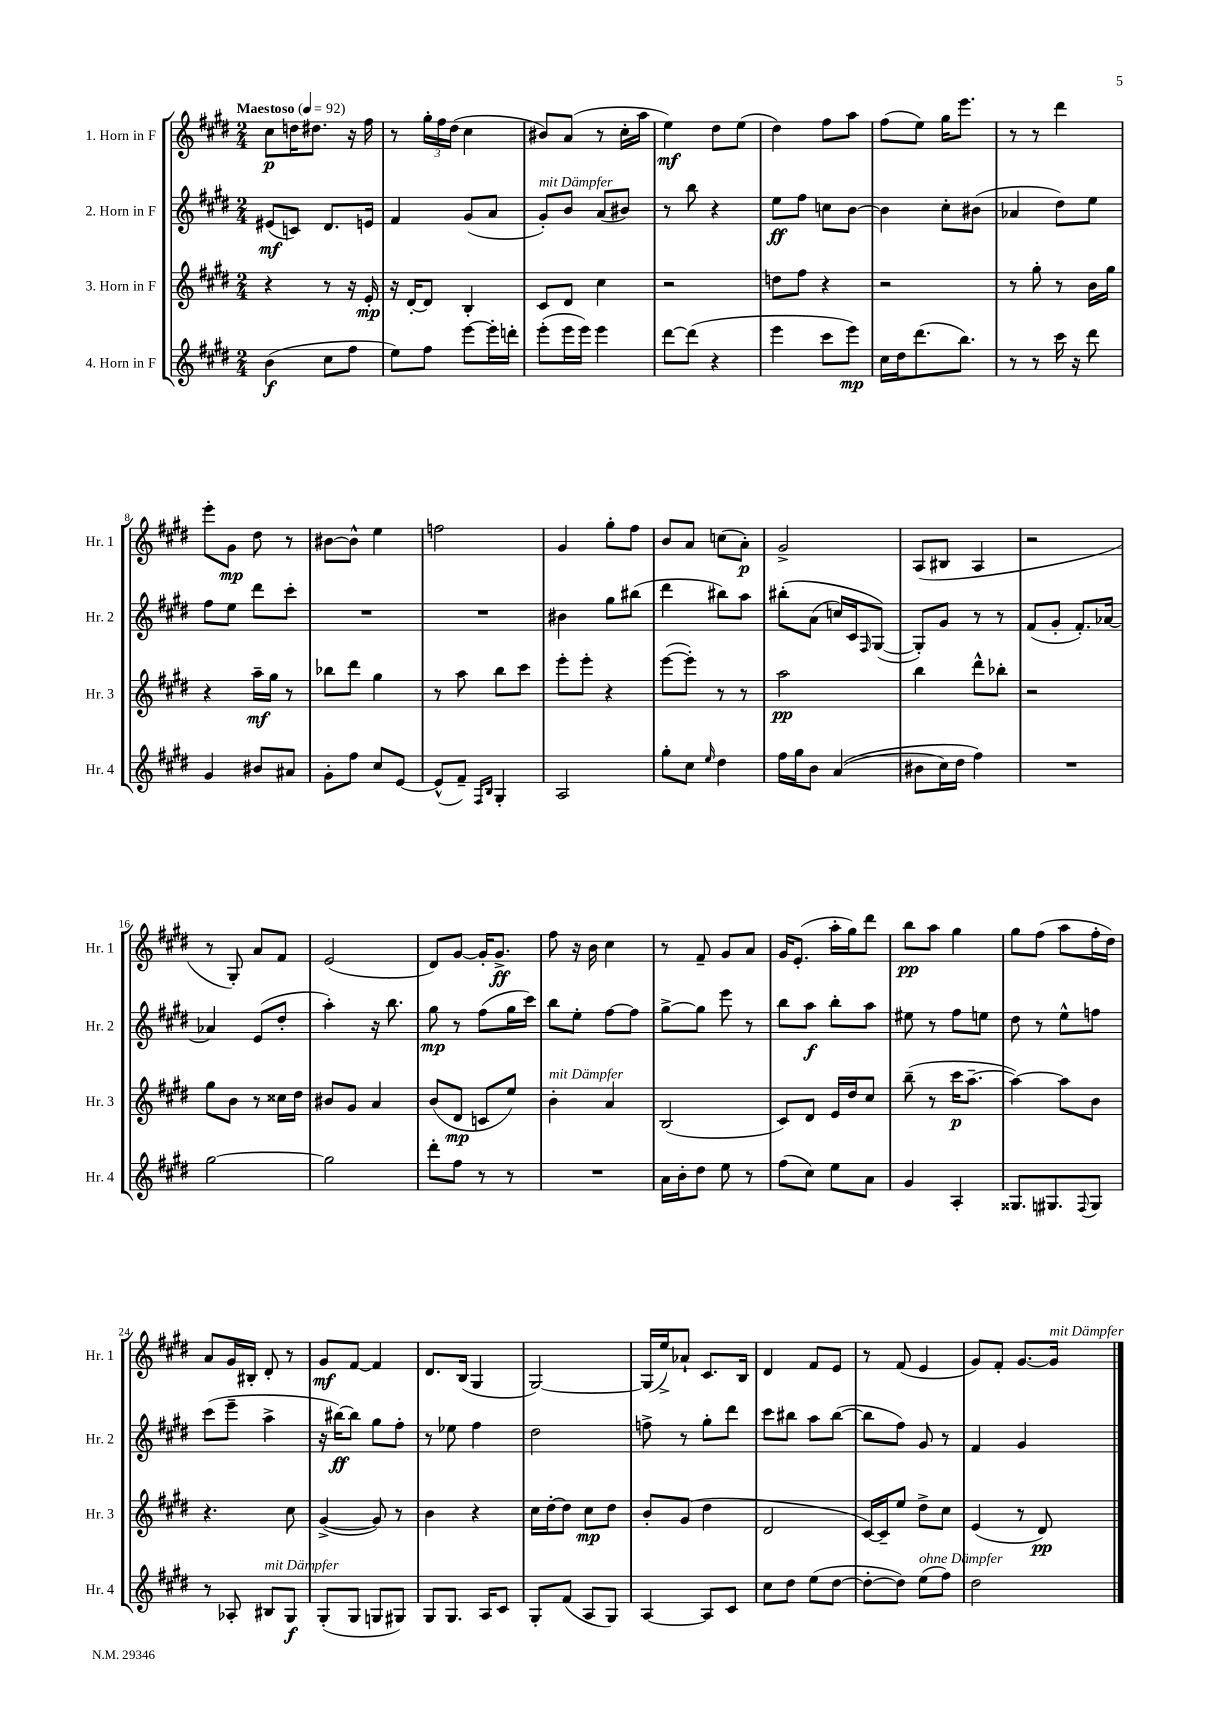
<<
\new StaffGroup <<
\new Staff = "s0" \with { instrumentName = "1. Horn in F" shortInstrumentName = "Hr. 1" } {
    \clef treble \key e \major \numericTimeSignature \time 2/4 \tempo "Maestoso" 4 = 92
    cis''8\p d''16 dis''8. r16 fis''16 |
    r8 \tuplet 3/2 { gis''16-. fis''16 dis''16( } cis''4 |
    bis'8) a'8( r8 cis''16-. a''16 |
    e''4\mf) dis''8 e''8( |
    dis''4) fis''8 a''8 |
    fis''8( e''8) gis''16 e'''8. |
    r8 r8 dis'''4 |
    e'''8-. gis'8\mp dis''8 r8 |
    bis'8~ bis'8-^ e''4 |
    f''2 |
    gis'4 gis''8-. fis''8 |
    b'8 a'8 c''8( a'8-.\p) |
    gis'2-> |
    a8( bis8 a4 |
    r2 |
    r8 gis8-.) a'8 fis'8 |
    e'2( |
    dis'8) gis'8~ gis'16-. gis'8.->\ff |
    fis''8 r16 b'16 cis''4 |
    r8 fis'8-- gis'8 a'8 |
    gis'16 e'8.-.( a''16-. gis''16) dis'''8 |
    b''8\pp a''8 gis''4 |
    gis''8 fis''8( a''8 fis''16-. dis''16) |
    a'8 gis'16 bis16-. dis'8-. r8 |
    gis'8\mf fis'8~ fis'4 |
    dis'8. b16( gis4 |
    gis2~) |
    gis16( e''16->) aes'8-! cis'8. b16 |
    dis'4 fis'8 e'8 |
    r8 fis'8( e'4 |
    gis'8) fis'8-. gis'8.~ gis'16^\markup { \italic "mit Dämpfer" } \bar "|." |
}
\new Staff = "s1" \with { instrumentName = "2. Horn in F" shortInstrumentName = "Hr. 2" } {
    \clef treble \key e \major \numericTimeSignature \time 2/4
    eis'8\mf( c'8) dis'8. e'16 |
    fis'4 gis'8( a'8 |
    gis'8-.^\markup { \italic "mit Dämpfer" }) b'8 a'8( bis'8) |
    r8 b''8 r4 |
    e''8\ff fis''8 c''8 b'8~ |
    b'4 cis''8-. bis'8( |
    aes'4 dis''8) e''8 |
    fis''8 e''8 dis'''8 cis'''8-. |
    R2 |
    R2 |
    bis'4 gis''8 bis''8( |
    dis'''4 bis''8) a''8 |
    bis''8-.\( a'8( c''16) cis'16 \grace { fis16 } gis8~(\) |
    gis8-.) gis'8 r8 r8 |
    fis'8( gis'8-. fis'8.-.) aes'16~ |
    aes'4 e'8( dis''8-. |
    a''4-.) r16 b''8. |
    gis''8\mp r8 fis''8( gis''16 cis'''16) |
    b''8 e''8-. fis''8~ fis''8 |
    gis''8~-> gis''8 e'''8 r8 |
    b''8 a''8\f b''8-. a''8 |
    eis''8 r8 fis''8 e''8 |
    dis''8 r8 e''8-^ f''8 |
    cis'''8( e'''8-- a''4-> |
    r16 bis''16~\ff) bis''8 gis''8 fis''8-. |
    r8 ees''8 fis''4 |
    dis''2 |
    f''8-> r8 gis''8-. dis'''8 |
    cis'''8 bis''8 a''8 bis''8~( |
    bis''8 fis''8) gis'8 r8 |
    fis'4 gis'4 \bar "|." |
}
\new Staff = "s2" \with { instrumentName = "3. Horn in F" shortInstrumentName = "Hr. 3" } {
    \clef treble \key e \major \numericTimeSignature \time 2/4
    r4 r8 r16 e'16-.\mp |
    r16 dis'16~-. dis'8 b4-. |
    cis'8 dis'8 cis''4 |
    r2 |
    d''8 fis''8 r4 |
    r2 |
    r8 gis''8-. r8 b'16 gis''16 |
    r4 a''16--\mf gis''16 r8 |
    bes''8 dis'''8 gis''4 |
    r8 a''8 b''8 cis'''8 |
    e'''8-. e'''8-. r4 |
    e'''8~( e'''8-.) r8 r8 |
    a''2\pp |
    b''4 dis'''8-^ bes''8-. |
    r2 |
    gis''8 b'8 r8 cisis''16 dis''16 |
    bis'8 gis'8 a'4 |
    b'8( dis'8\mp c'8 e''8) |
    b'4-.^\markup { \italic "mit Dämpfer" } a'4 |
    b2( |
    cis'8) dis'8 e'16 dis''16 cis''8 |
    b''8--( r8 cis'''16\p a''8.~-- |
    a''4~) a''8 b'8 |
    r4. cis''8 |
    gis'4~->( gis'8) r8 |
    b'4 r4 |
    cis''16 dis''16~-. dis''8 cis''8\mp dis''8 |
    b'8-. gis'8( dis''4 |
    dis'2 |
    cis'16~) cis'16-- e''8 dis''8-> cis''8 |
    e'4( r8 dis'8\pp) \bar "|." |
}
\new Staff = "s3" \with { instrumentName = "4. Horn in F" shortInstrumentName = "Hr. 4" } {
    \clef treble \key e \major \numericTimeSignature \time 2/4
    b'4\f( cis''8 fis''8 |
    e''8) fis''8 e'''8~ e'''16-. d'''16-. |
    e'''8-.( e'''16 e'''16) e'''4 |
    dis'''8~ dis'''8( r4 |
    e'''4 cis'''8 e'''8\mp) |
    cis''16 dis''16 dis'''8.( b''8.) |
    r8 r8 cis'''16 r16 dis'''8 |
    gis'4 bis'8 ais'8 |
    gis'8-. fis''8 cis''8 e'8~ |
    e'8-^( fis'8--) \grace { fis16 b16 } gis4-. |
    a2 |
    gis''8-. cis''8 \grace { e''16 } dis''4 |
    fis''16 gis''16 b'8 a'4(\( |
    bis'8 cis''16) dis''16 fis''4\) |
    R2 |
    gis''2~ |
    gis''2 |
    dis'''8-. fis''8 r8 r8 |
    R2 |
    a'16 b'16-. dis''8 e''8 r8 |
    fis''8( cis''8) e''8 a'8 |
    gis'4 a4-. |
    gisis8. gis8. \appoggiatura { fis8 } gis8 |
    r8 aes8-. bis8^\markup { \italic "mit Dämpfer" } gis8\f |
    gis8-.( gis8 g8 gis8) |
    gis8 gis8. a16 cis'8 |
    gis8-. fis'8( a8 gis8) |
    a4~ a8 cis'8 |
    cis''8 dis''8 e''8( dis''8~ |
    dis''8~-. dis''8) e''8^\markup { \italic "ohne Dämpfer" }( fis''8) |
    dis''2 \bar "|." |
}
>>
>>
